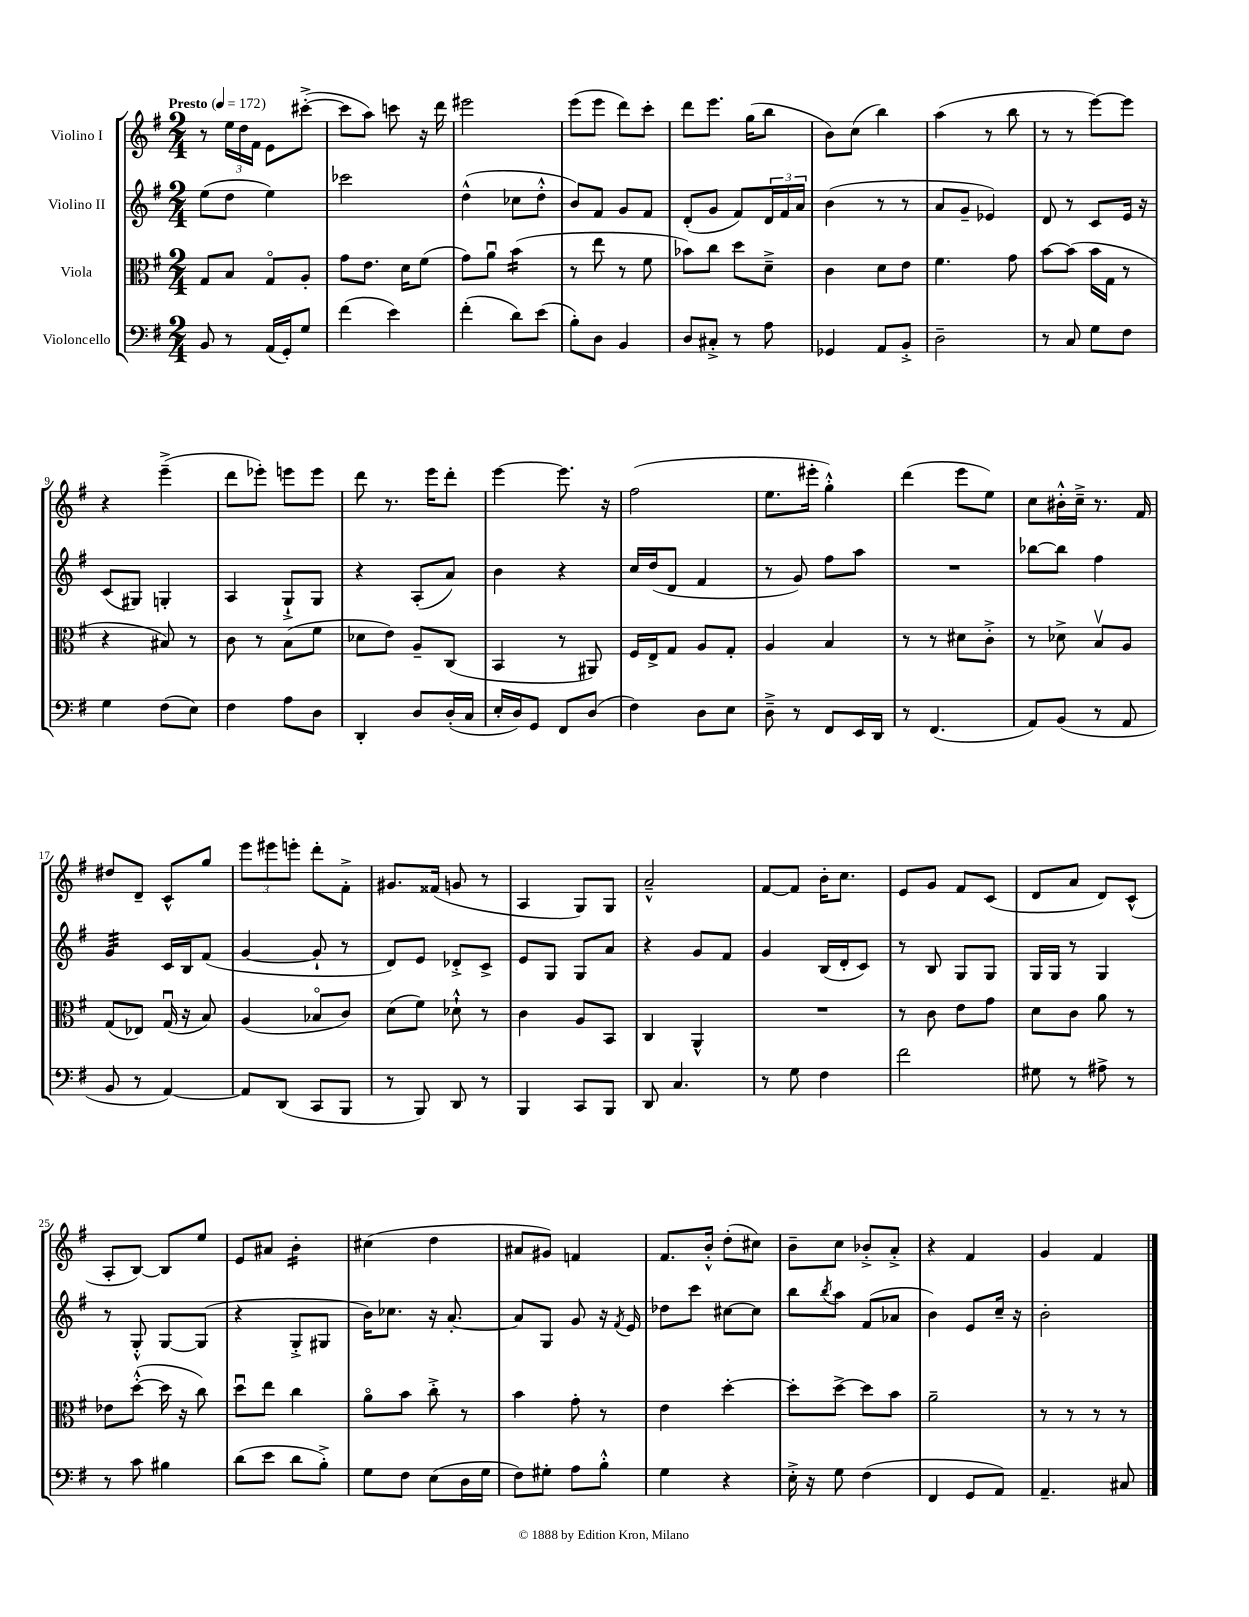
<<
\new StaffGroup <<
\new Staff = "s0" \with { instrumentName = "Violino I" } {
    \clef treble \key g \major \numericTimeSignature \time 2/4 \tempo "Presto" 4 = 172
    r8 \tuplet 3/2 { e''16 d''16 fis'16 } e'8 cis'''8~-.->( |
    cis'''8 a''8) c'''8 r16 d'''16 |
    eis'''2 |
    e'''8( e'''8 d'''8) c'''8-. |
    d'''8 e'''8. g''16( b''8 |
    b'8) c''8( b''4) |
    a''4( r8 b''8 |
    r8 r8 e'''8~) e'''8 |
    r4 e'''4--->( |
    d'''8 ees'''8-.) e'''8 e'''8 |
    d'''8 r8. e'''16 d'''8-. |
    e'''4~ e'''8. r16 |
    fis''2( |
    e''8. eis'''16-. g''4-.-^) |
    d'''4( e'''8 e''8) |
    c''8 bis'16-.-^ c''16---> r8. fis'16 |
    dis''8 d'8-- c'8-^ g''8 |
    \tuplet 3/2 { e'''8 eis'''8 e'''8-. } d'''8-. fis'8-.-> |
    gis'8. fisis'16( g'8 r8 |
    a4 g8) g8 |
    a'2---^ |
    fis'8~ fis'8 b'16-. c''8. |
    e'8 g'8 fis'8 c'8( |
    d'8 a'8 d'8) c'8-^( |
    a8-. b8~) b8 e''8 |
    e'8 ais'8 b'4:16-. |
    cis''4( d''4 |
    ais'8 gis'8) f'4 |
    fis'8. b'16-.-^ d''8-.( cis''8) |
    b'8-- c''8 bes'8-.-> a'8-.-> |
    r4 fis'4 |
    g'4 fis'4 \bar "|." |
}
\new Staff = "s1" \with { instrumentName = "Violino II" } {
    \clef treble \key g \major \numericTimeSignature \time 2/4
    e''8( d''8 e''4) |
    ces'''2 |
    d''4-^( ces''8 d''8-.-^ |
    b'8) fis'8 g'8 fis'8 |
    d'8-.( g'8 fis'8) \tuplet 3/2 { d'16 fis'16 a'16 } |
    b'4( r8 r8 |
    a'8 g'8-- ees'4) |
    d'8 r8 c'8 e'16 r16 |
    c'8( gis8) g4-. |
    a4 g8-!-> g8 |
    r4 a8-.( a'8) |
    b'4 r4 |
    c''16 d''16( d'8 fis'4 |
    r8 g'8) fis''8 a''8 |
    R2 |
    bes''8~ bes''8 fis''4 |
    g'4:32 c'16 b16 fis'8( |
    g'4~ g'8-! r8 |
    d'8) e'8 des'8-.-> c'8-> |
    e'8 g8 g8 a'8 |
    r4 g'8 fis'8 |
    g'4 b16( d'16-. c'8) |
    r8 b8 g8 g8 |
    g16 g16 r8 g4 |
    r8 g8-.-^ g8~ g8( |
    r4 g8-.-> gis8 |
    b'16) ces''8. r16 a'8.~-. |
    a'8 g8 g'8 r16 \acciaccatura { fis'8 } e'16 |
    des''8 c'''8 cis''8~ cis''8 |
    b''8 \acciaccatura { b''8 } a''8 fis'8( aes'8 |
    b'4) e'8 c''16-- r16 |
    b'2-. \bar "|." |
}
\new Staff = "s2" \with { instrumentName = "Viola" } {
    \clef alto \key g \major \numericTimeSignature \time 2/4
    g8 b8 g8\flageolet a8-. |
    g'8 e'8. d'16 fis'8( |
    g'8) a'8\downbow b'4:16( |
    r8 e''8 r8 fis'8 |
    bes'8) c''8 d''8 d'8---> |
    c'4 d'8 e'8 |
    fis'4. g'8 |
    b'8~ b'8( b'16 g16 r8 |
    r4 bis8) r8 |
    c'8 r8 b8( fis'8 |
    des'8 e'8) a8-- c8( |
    b,4 r8 ais,8) |
    fis16 e16-> g8 a8 g8-. |
    a4 b4 |
    r8 r8 dis'8 c'8-.-> |
    r8 des'8-> b8\upbow a8 |
    g8( ees8) g16\downbow( r16 b8) |
    a4( bes8\flageolet c'8) |
    d'8( fis'8) des'8-!-^ r8 |
    c'4 a8 b,8 |
    c4 a,4-^ |
    R2 |
    r8 c'8 e'8 g'8 |
    d'8 c'8 a'8 r8 |
    ees'8 d''8~-.-^( d''16 r16 c''8) |
    d''8\downbow e''8 c''4 |
    a'8\flageolet b'8 c''8-.-> r8 |
    b'4 g'8-. r8 |
    e'4 d''4~-. |
    d''8-. d''8~-> d''8 b'8 |
    a'2-- |
    r8 r8 r8 r8 \bar "|." |
}
\new Staff = "s3" \with { instrumentName = "Violoncello" } {
    \clef bass \key g \major \numericTimeSignature \time 2/4
    b,8 r8 a,16( g,16-.) g8 |
    fis'4( e'4) |
    fis'4-.( d'8) e'8( |
    b8-.) d8 b,4 |
    d8 cis8-.-> r8 a8 |
    ges,4 a,8 b,8-.-> |
    d2-- |
    r8 c8 g8 fis8 |
    g4 fis8( e8) |
    fis4 a8 d8 |
    d,4-. d8 d16-.( c16 |
    e16-. d16) g,8 fis,8 d8( |
    fis4) d8 e8 |
    d8---> r8 fis,8 e,16 d,16 |
    r8 fis,4.( |
    a,8) b,8( r8 a,8 |
    b,8 r8 a,4~) |
    a,8 d,8( c,8 b,,8 |
    r8 b,,8) d,8 r8 |
    b,,4 c,8 b,,8 |
    d,8 c4. |
    r8 g8 fis4 |
    fis'2 |
    gis8 r8 ais8-> r8 |
    r8 c'8 bis4 |
    d'8( e'8 d'8 b8-.->) |
    g8 fis8 e8( d16 g16 |
    fis8) gis8-. a8 b8-.-^ |
    g4 r4 |
    e16-.-> r16 g8 fis4( |
    fis,4 g,8 a,8) |
    a,4.-- cis8 \bar "|." |
}
>>
>>
